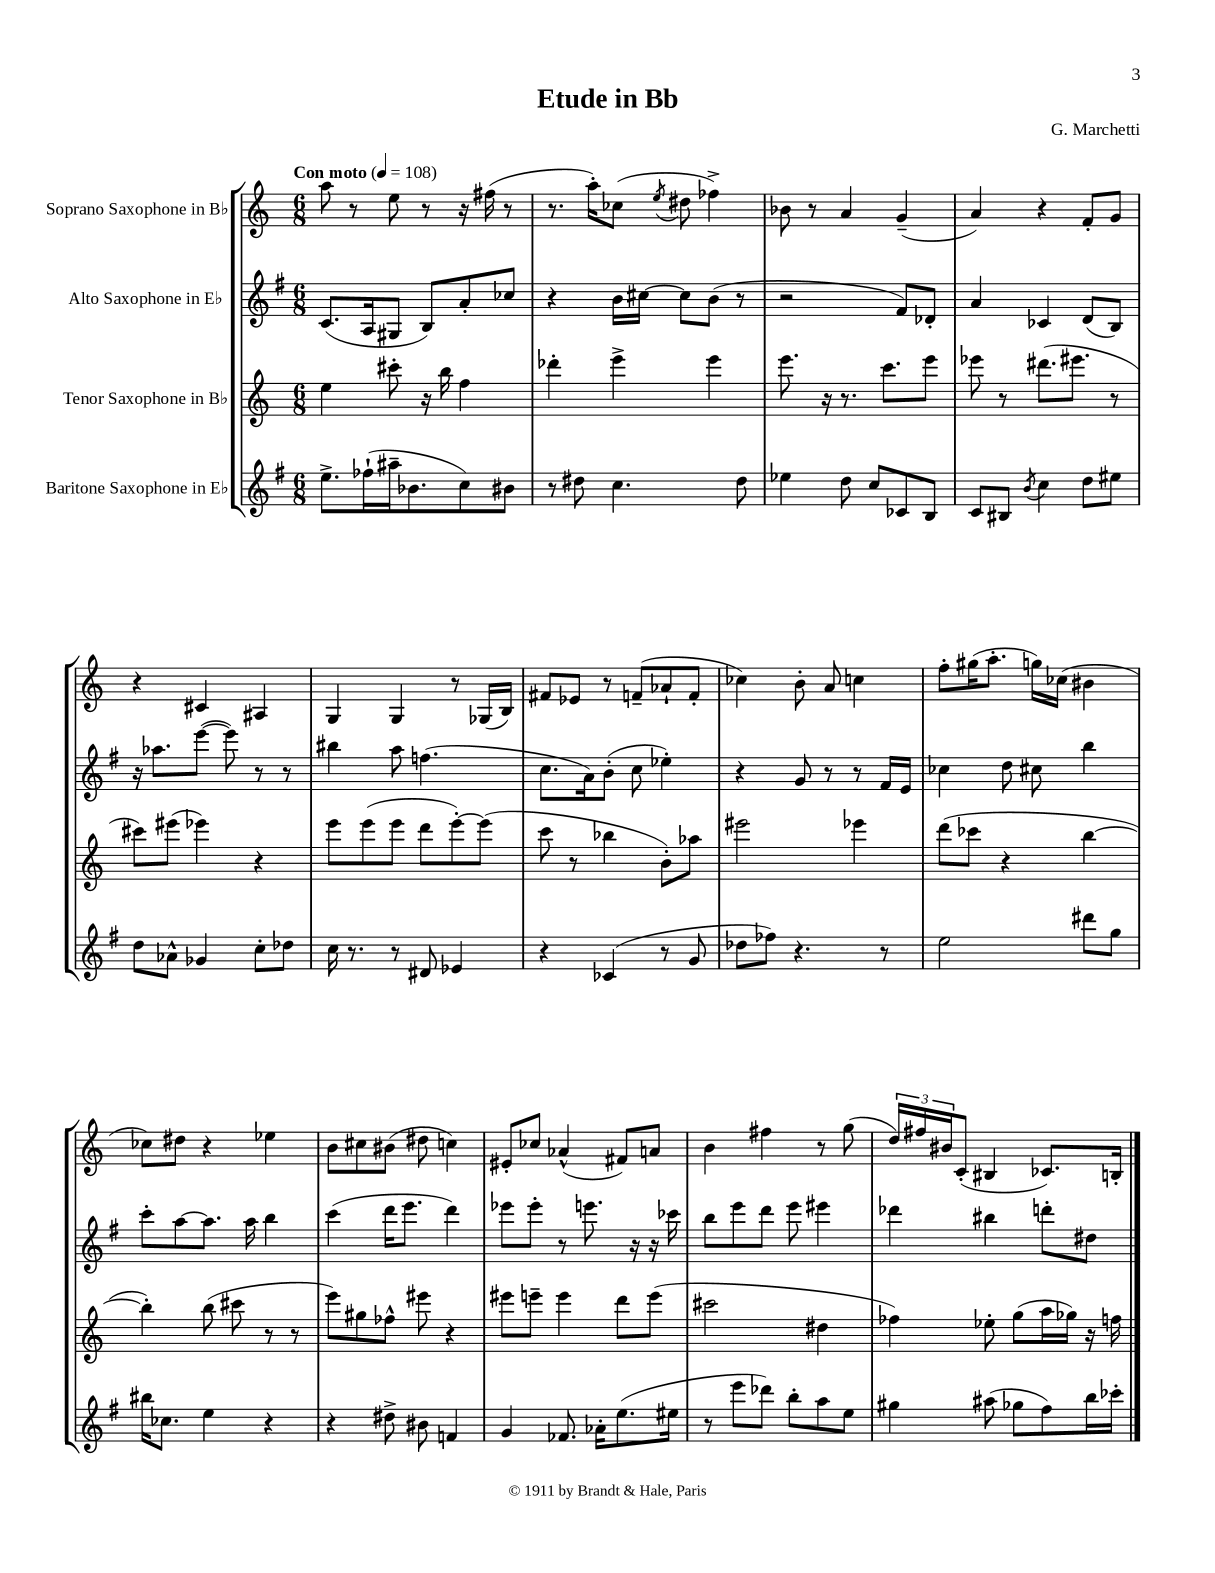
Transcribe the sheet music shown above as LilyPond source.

\header { title = "Etude in Bb" composer = "G. Marchetti" }
<<
\new StaffGroup <<
\new Staff = "s0" \with { instrumentName = "Soprano Saxophone in Bb" } {
    \clef treble \key c \major \numericTimeSignature \time 6/8 \tempo "Con moto" 4 = 108
    a''8 r8 e''8 r8 r16 fis''16( r8 |
    r8. a''16-.) ces''8( \acciaccatura { e''8 } dis''8 fes''4->) |
    bes'8 r8 a'4 g'4--( |
    a'4) r4 f'8-. g'8 |
    r4 cis'4 ais4 |
    g4 g4 r8 ges16( b16) |
    fis'8 ees'8 r8 f'8--( aes'8-! f'8-. |
    ces''4) b'8-. a'8 c''4 |
    f''8-. gis''16( a''8.-. g''16) ces''16( bis'4 |
    ces''8) dis''8 r4 ees''4 |
    b'8 cis''8 bis'8( dis''8 c''4) |
    eis'8-. ces''8 aes'4-^( fis'8) a'8 |
    b'4 fis''4 r8 g''8( |
    \tuplet 3/2 { d''16) fis''16 bis'16 } c'8-.( bis4 ces'8.) b16-. \bar "|." |
}
\new Staff = "s1" \with { instrumentName = "Alto Saxophone in Eb" } {
    \clef treble \key g \major \numericTimeSignature \time 6/8
    c'8.( a16 gis8 b8) a'8-. ces''8 |
    r4 b'16 cis''16~ cis''8 b'8( r8 |
    r2 fis'8) des'8-. |
    a'4 ces'4 d'8( b8) |
    r16 aes''8. e'''8~( e'''8) r8 r8 |
    bis''4 a''8 f''4.( |
    c''8. a'16) b'8-.( c''8 ees''4-.) |
    r4 g'8 r8 r8 fis'16 e'16 |
    ces''4 d''8 cis''8 b''4 |
    c'''8-. a''8~ a''8. a''16 b''4 |
    c'''4( d'''16 e'''8. d'''4) |
    ees'''8 ees'''8-. r8 e'''8. r16 r16 ces'''16 |
    b''8 e'''8 d'''8 e'''8 eis'''4 |
    des'''4 bis''4 d'''8-. dis''8 \bar "|." |
}
\new Staff = "s2" \with { instrumentName = "Tenor Saxophone in Bb" } {
    \clef treble \key c \major \numericTimeSignature \time 6/8
    e''4 cis'''8-. r16 b''16 f''4 |
    des'''4-. e'''4-> e'''4 |
    e'''8. r16 r8. c'''8. e'''8 |
    ees'''8 r8 dis'''8.( eis'''8. r8 |
    cis'''8) eis'''8( ees'''4) r4 |
    e'''8 e'''8( e'''8 d'''8 e'''8~-.) e'''8( |
    c'''8 r8 bes''4 b'8-.) aes''8 |
    eis'''2 ees'''4 |
    d'''8( ces'''8 r4 b''4~ |
    b''4-.) b''8( cis'''8 r8 r8 |
    e'''8) gis''8 fes''8-^ eis'''8 r4 |
    eis'''8 e'''8-- e'''4 d'''8 e'''8( |
    cis'''2 dis''4 |
    fes''4) ees''8-. g''8( a''16 ges''16) r16 f''16 \bar "|." |
}
\new Staff = "s3" \with { instrumentName = "Baritone Saxophone in Eb" } {
    \clef treble \key g \major \numericTimeSignature \time 6/8
    e''8.-> fes''16-!( ais''16-- bes'8. c''8) bis'8 |
    r8 dis''8 c''4. dis''8 |
    ees''4 d''8 c''8 ces'8 b8 |
    c'8 bis8 \acciaccatura { b'8 } c''4 d''8 eis''8 |
    d''8 aes'8-^ ges'4 c''8-. des''8 |
    c''16 r8. r8 dis'8 ees'4 |
    r4 ces'4( r8 g'8 |
    des''8 fes''8) r4. r8 |
    e''2 dis'''8 g''8 |
    bis''16 ces''8. e''4 r4 |
    r4 dis''8-> bis'8 f'4 |
    g'4 fes'8. aes'16-. e''8.( eis''16 |
    r8 e'''8 des'''8) b''8-. a''8 e''8 |
    gis''4 ais''8( ges''8 fis''8) b''16 ces'''16-. \bar "|." |
}
>>
>>
\layout { \context { \Score \remove "Bar_number_engraver" } }
